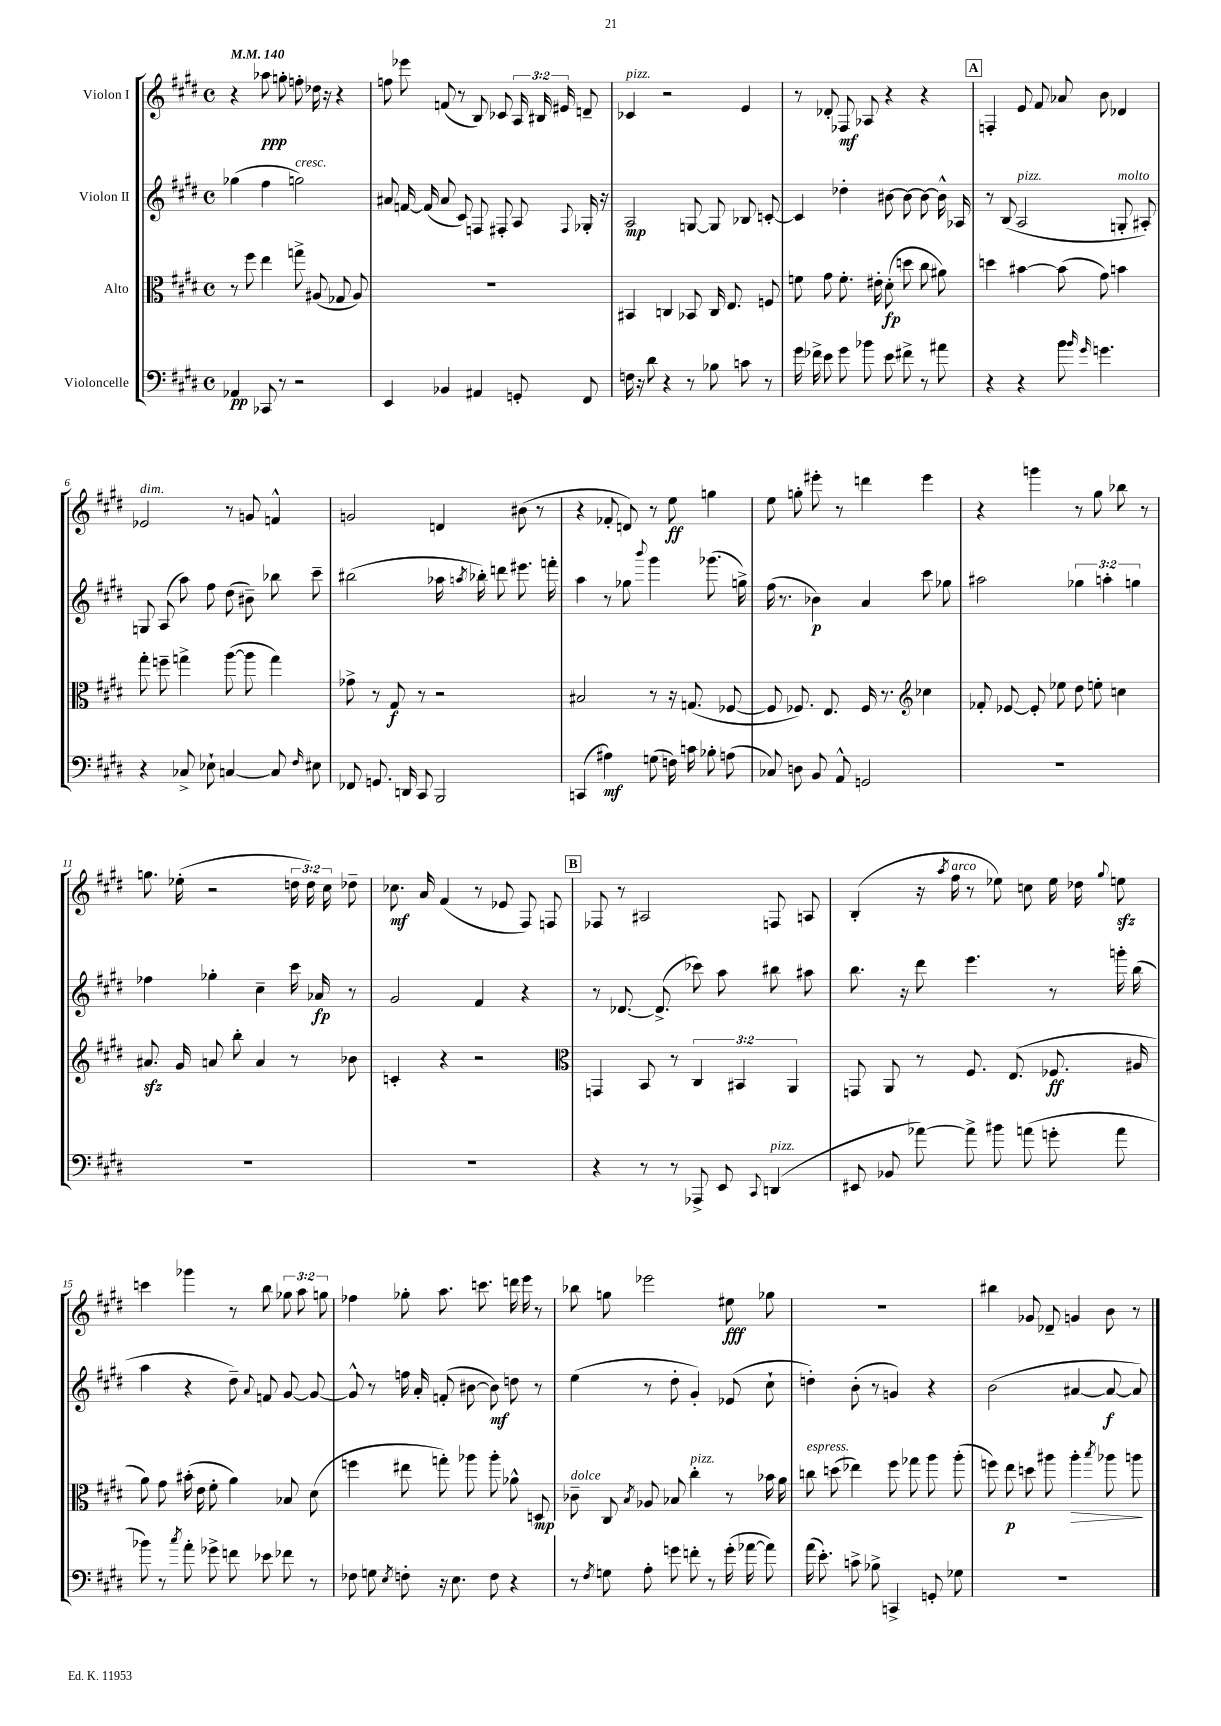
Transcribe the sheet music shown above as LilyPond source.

<<
\new StaffGroup <<
\new Staff = "s0" \with { instrumentName = "Violon I" } {
    \clef treble \key e \major \defaultTimeSignature \time 4/4 \override Staff.TupletNumber.text = #tuplet-number::calc-fraction-text \tempo 4 = 140
    \autoBeamOff r4 aes''8\ppp g''8-. f''8-. des''16 r16 r4 |
    f''8 ees'''8 f'8( r8 b8) ces'8 \tuplet 3/2 { a16 bis16 eis'16 } d'8-- |
    ces'4^\markup { \italic "pizz." } r2 e'4 |
    r8 des'8-. fes8\mf aes8 r4 r4 |
    \mark \markup { \box "A" } f4-. e'8 fis'8 aes'8 b'8 des'4 |
    ees'2^\markup { \italic "dim." } r8 g'8 f'4-^ |
    g'2 d'4 bis'8( r8 |
    r4 fes'8-. d'8) r8 e''8\ff g''4 |
    e''8 g''8-. eis'''8-. r8 d'''4 eis'''4 |
    r4 g'''4 r8 gis''8 bes''8 r8 |
    g''8. ees''16-.( r2 \tuplet 3/2 { d''16 d''16) cis''16 } des''8-- |
    ces''8.\mf a'16 fis'4( r8 ees'8 fis8) f8 |
    \mark \markup { \box "B" } fes8 r8 ais2 f8 a8 |
    b4-.( r16 \acciaccatura { a''8 } fis''16^\markup { \italic "arco" } r8 ees''8) c''8 ees''16 des''16 \appoggiatura { gis''8 } e''8\sfz |
    c'''4 ges'''4 r8 b''8 \tuplet 3/2 { ges''8 a''8 g''8 } |
    fes''4 ges''8-. a''8. c'''8. d'''16 e'''16 r8 |
    bes''8 g''8 ees'''2 eis''8\fff ges''8 |
    R1 |
    bis''4 ges'8 des'8-- g'4 b'8 r8 \bar "|." |
}
\new Staff = "s1" \with { instrumentName = "Violon II" } {
    \clef treble \key e \major \defaultTimeSignature \time 4/4 \override Staff.TupletNumber.text = #tuplet-number::calc-fraction-text
    \autoBeamOff ges''4( fis''4 g''2^\markup { \italic "cresc." }) |
    ais'8 f'16~ f'16( ais'8 cis'8) f8 fis8-. a8 \appoggiatura { fis8 } ges16-. r16 |
    a2\mp g8~ g8 bes8 c'8~-. |
    c'4 des''4-. bis'8~ bis'8~ bis'8~ bis'16-^ aes16 |
    \mark \markup { \box "A" } r8 b8( a2^\markup { \italic "pizz." } g8-.^\markup { \italic "molto" } ais8-.) |
    g8 a8( a''8) fis''8 dis''8( bis'8--) bes''8 cis'''8-- |
    bis''2( aes''16 \acciaccatura { a''8 } bes''16-.) d'''8 eis'''8. f'''16-. |
    a''4 r8 ges''8 \appoggiatura { b'''8 } gis'''4 ges'''8.( g''16->) |
    fis''16( r8. bes'4\p) a'4 cis'''8 ges''8 |
    ais''2 \tuplet 3/2 { ges''4 a''4-. g''4 } |
    fes''4 ges''4-. cis''4-- cis'''16 aes'16\fp r8 |
    gis'2 fis'4 r4 |
    \mark \markup { \box "B" } r8 des'8.~ des'8.->( ces'''8) a''8 bis''8 ais''8 |
    b''8. r16 dis'''8 e'''4. r8 g'''16-. b''16( |
    a''4 r4 dis''8--) \appoggiatura { a'8 } f'8 gis'8~ gis'8~ |
    gis'8-^ r8 f''16 a'16-. f'8-.( bis'8~ bis'8\mf) d''8 r8 |
    e''4( r8 dis''8-. gis'4-.) ees'8( cis''8-! |
    d''4-.) b'8-.( r8 g'4) r4 |
    b'2( ais'4~ ais'8~\f ais'8) \bar "|." |
}
\new Staff = "s2" \with { instrumentName = "Alto" } {
    \clef alto \key e \major \defaultTimeSignature \time 4/4 \override Staff.TupletNumber.text = #tuplet-number::calc-fraction-text
    \autoBeamOff r8 fis''8 e''4 g''8-> ais8( ges8 ais8) |
    R1 |
    bis,4 c4 bes,8 c16 e8. f8 |
    f'8 gis'8 f'8.-. eis'16-. dis'8-.\fp( d''8 cis''8 ais'8) |
    \mark \markup { \box "A" } d''4 bis'4~ bis'8( gis'8) b'4 |
    gis''8-. f''8-- g''4-> a''8~( a''8 g''4) |
    ges'8-> r8 gis8\f r8 r2 |
    bis2 r8 r16 g8.( fes8~ |
    fes8 fes8.) e8. fes16 r8. \clef treble ces''4 |
    fes'8-. ees'8~ ees'8-. ees''8 dis''8 e''8-. c''4 |
    ais'8.\sfz gis'16 a'8 b''8-. a'4 r8 bes'8 |
    c'4-. r4 r2 |
    \mark \markup { \box "B" } \clef alto g,4 b,8 r8 \tuplet 3/2 { cis4 bis,4 a,4 } |
    g,8 a,8 r8 fis8. e8.( fes8.\ff ais16 |
    a'8) gis'8 bis'16-.( e'16 fis'8-. a'4) bes8 dis'8( |
    f''4 eis''8 g''8-.) aes''8 aes''8-. aes'8-^ d8\mp |
    ces'8--^\markup { \italic "dolce" } cis8 \acciaccatura { b8 } aes8 bes8 cis''4-.^\markup { \italic "pizz." } r8 bes'16 a'16 |
    c''8^\markup { \italic "espress." } d''8( ees''4) fis''8 ges''8 a''8 a''8-.( |
    f''8) e''8\p d''8 ais''8 ais''4-.\> \acciaccatura { b''8 } aes''8 a''8\! \bar "|." |
}
\new Staff = "s3" \with { instrumentName = "Violoncelle" } {
    \clef bass \key e \major \defaultTimeSignature \time 4/4
    \autoBeamOff aes,4\pp ces,8 r8 r2 |
    e,4 bes,4 ais,4 g,8-. fis,8 |
    f16 r16 dis'8 r4 r8 bes8 c'8 r8 |
    gis'16 fes'16-> e'8 gis'8 bes'8 e'8 fis'8-> r8 ais'8 |
    \mark \markup { \box "A" } r4 r4 b'8 \grace { b'16 gis'16 } g'4. |
    r4 ces8-> ees8-! c4~ c8 \grace { fis16 } eis8 |
    fes,8 g,8. d,16 cis,8 b,,2 |
    c,4( ais4\mf) g8( f16) c'16 bes8-. a8( |
    ces8) d8 b,8 a,8-^ g,2 |
    R1 |
    R1 |
    R1 |
    \mark \markup { \box "B" } r4 r8 r8 aes,,8-> e,8 \appoggiatura { cis,8 } d,4^\markup { \italic "pizz." }( |
    eis,8 bes,8 aes'8~) aes'8-> bis'8 a'8( g'8-. a'8 |
    bes'8) r8 \acciaccatura { cis''8 } a'8-. ges'8-> f'8 ees'8 fes'8 r8 |
    fes8 g8 \acciaccatura { e8 } f8-. r16 e8. f8 r4 |
    r8 \acciaccatura { fis8 } g8 a8-. g'8 f'8-. r8 g'16-.( aes'16~ aes'8) |
    a'16( e'8.-.) c'8-> bes8-> c,4-> g,8-. ges8 |
    R1 \bar "|." |
}
>>
>>
